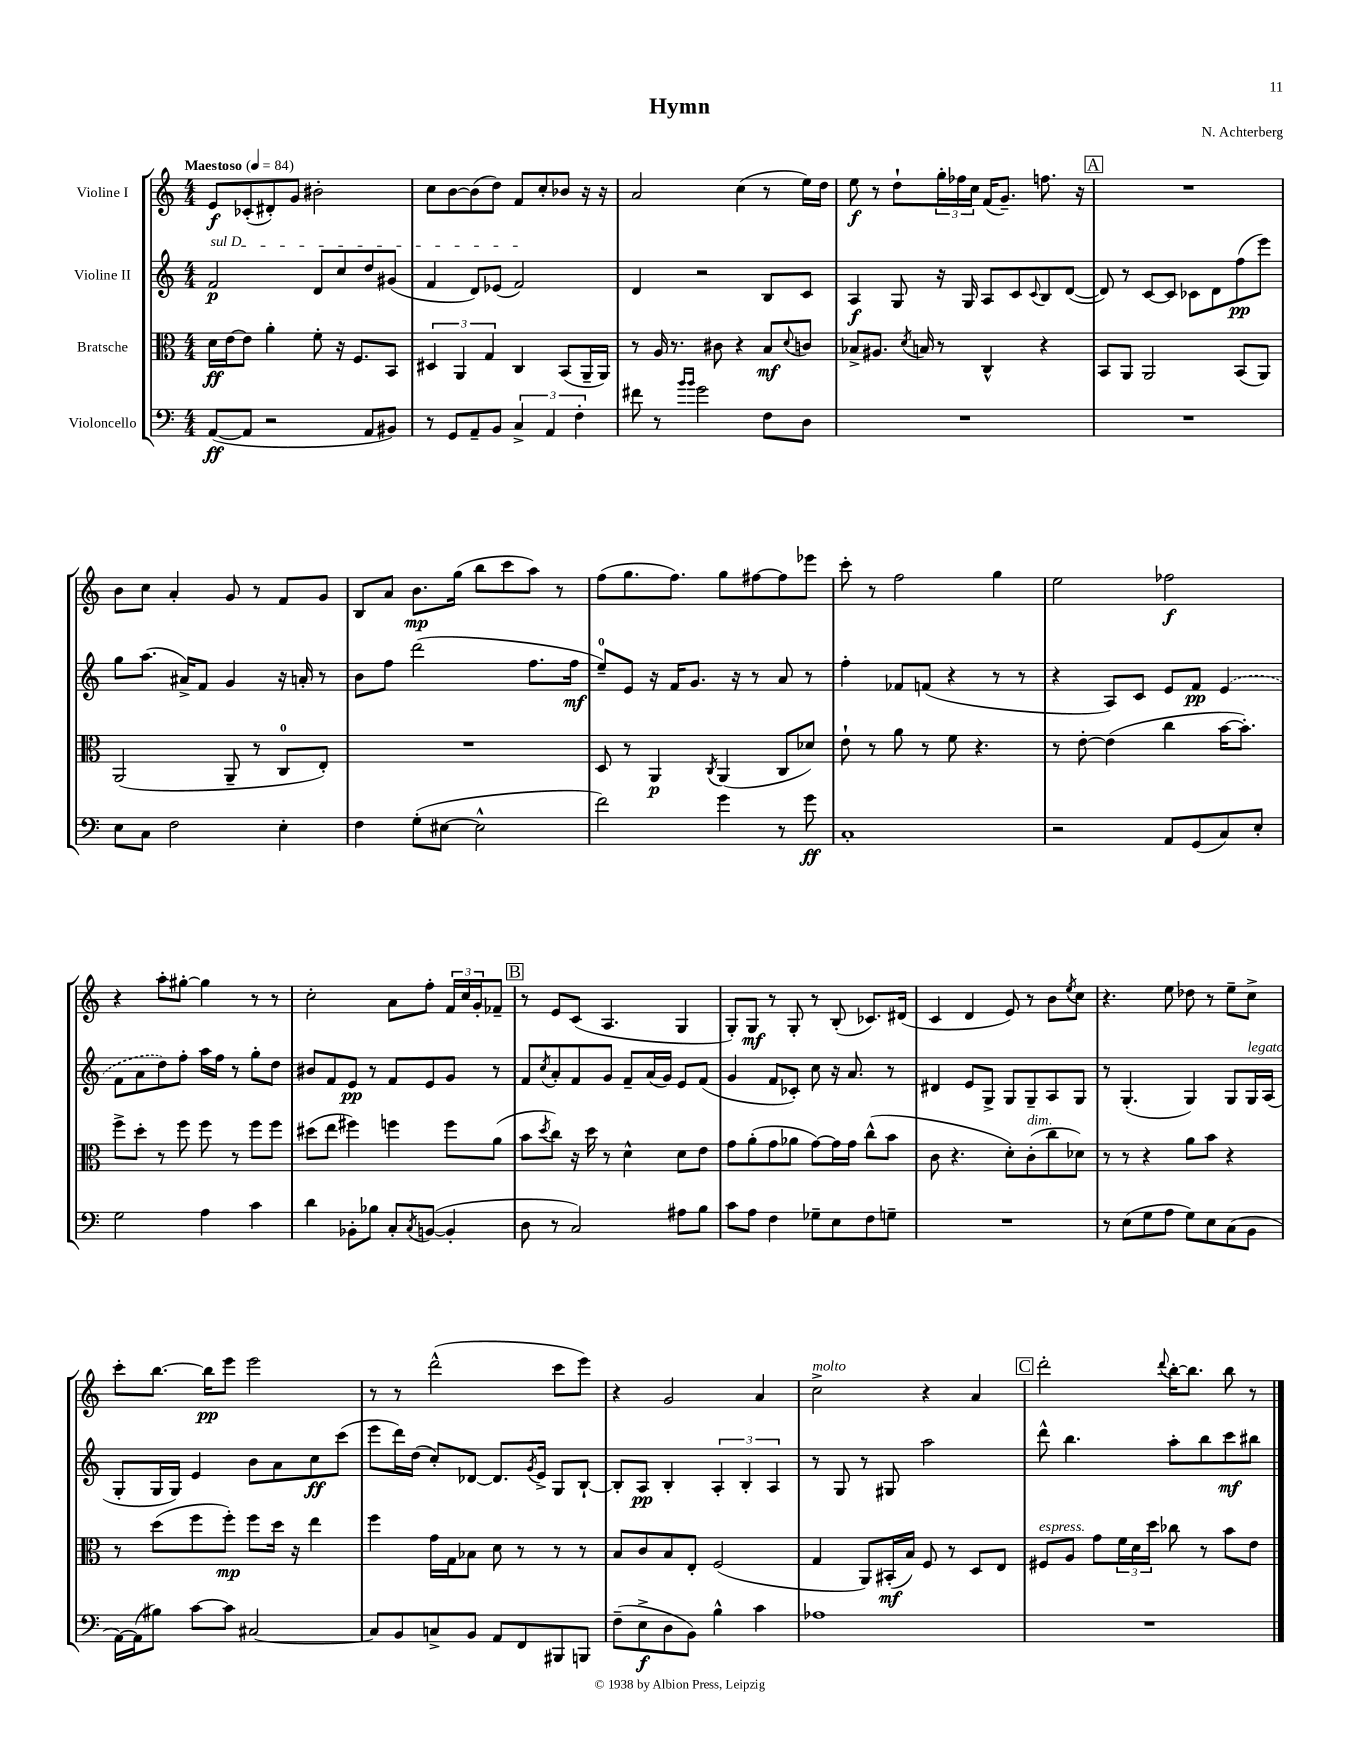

**kern	**dynam	**kern	**dynam	**kern	**dynam	**kern	**dynam
*part4	*part4	*part3	*part3	*part2	*part2	*part1	*part1
*staff4	*staff4	*staff3	*staff3	*staff2	*staff2	*staff1	*staff1
*I"Violoncello	*	*I"Bratsche	*	*I"Violine II	*	*I"Violine I	*
*clefF4	*	*clefC3	*	*clefG2	*	*clefG2	*
*k[]	*	*k[]	*	*k[]	*	*k[]	*
*M4/4	*	*M4/4	*	*M4/4	*	*M4/4	*
*MM84	*	*MM84	*	*MM84	*	*MM84	*
=1	=1	=1	=1	=1	=1	=1	=1
!	!	!	!	!	!	!LO:TX:a:B:t=Maestoso	!
!	!	!	!	!LO:TX:a:i:t=sul D	!	!	!
([8AA/L	ff	16d\LL	ff	2f/	p	8e/L	f
.	.	[16e\J	.	.	.	.	.
8AA/J]	.	8e\J]	.	.	.	(8c-X'/	.
2r	.	4a'\	.	.	.	8d#X'/)	.
.	.	.	.	.	.	8g/J	.
.	.	8f'\	.	8d/L	.	2b#X'\	.
.	.	16r	.	8cc/	.	.	.
.	.	8.F/L	.	.	.	.	.
8AA/L	.	.	.	8dd/	.	.	.
8BB#X/J)	.	8BB/J	.	(8g#X/J	.	.	.
=2	=2	=2	=2	=2	=2	=2	=2
8r	.	6D#X/	.	4f/	.	8cc\L	.
8GG/L	.	.	.	.	.	[8b\	.
.	.	6AA/	.	.	.	.	.
8AA~/	.	.	.	8d/L)	.	(8b\]	.
.	.	6G/	.	.	.	.	.
8BB/J	.	.	.	(8e-X/J	.	8dd\J)	.
6C^/	.	4C/	.	2f/)	.	8f/L	.
.	.	.	.	.	.	8cc'/	.
6AA/	.	.	.	.	.	.	.
.	.	(8BB/L	.	.	.	8b-X/J	.
6F'\	.	.	.	.	.	.	.
.	.	16AA~/L	.	.	.	16r	.
.	.	16AA/JJ)	.	.	.	16r	.
=3	=3	=3	=3	=3	=3	=3	=3
8f#X\	.	8r	.	4d/	.	2a/	.
8r	.	16A/	.	.	.	.	.
.	.	8.r	.	.	.	.	.
16qqb/LL	.	.	.	.	.	.	.
16qqb/JJ	.	.	.	.	.	.	.
2g\	.	.	.	2r	.	.	.
.	.	8c#X\	.	.	.	.	.
.	.	4r	.	.	.	(4cc\	.
8F\L	.	8B/L	mf	8B/L	.	8r	.
.	.	8qqd/	.	.	.	.	.
8D\J	.	8cn/J	.	8c/J	.	16ee\LL)	.
.	.	.	.	.	.	16dd\JJ	.
=4	=4	=4	=4	=4	=4	=4	=4
1r	.	8B-X^/L	.	4A/	f	8ee\	f
.	.	8.A#X/J	.	.	.	8r	.
.	.	.	.	8G/	.	8dd`\L	.
.	.	8qd/	.	.	.	.	.
.	.	16Bn/	.	.	.	.	.
.	.	8r	.	16r	.	24gg'\L	.
.	.	.	.	.	.	24ff-X\	.
.	.	.	.	16G/	.	.	.
.	.	.	.	.	.	24cc\JJ	.
.	.	4C^^/	.	8A/L	.	(16f/KL	.
.	.	.	.	.	.	8.g~/J)	.
.	.	.	.	8c/	.	.	.
.	.	.	.	8qqc/	.	.	.
.	.	4r	.	8B/	.	8.ffn\	.
.	.	.	.	([8d/J	.	.	.
.	.	.	.	.	.	16r	.
!!LO:REH:place=s1:t=A
=5	=5	=5	=5	=5	=5	=5	=5
1r	.	8BB/L	.	8d/])	.	1r	.
.	.	8AA/J	.	8r	.	.	.
.	.	2AA/	.	[8c/L	.	.	.
.	.	.	.	8c/J]	.	.	.
.	.	.	.	8c-X\L	.	.	.
.	.	.	.	8d\	.	.	.
.	.	(8BB/L	.	(8ff\	pp	.	.
.	.	8AA/J)	.	8eee\J)	.	.	.
!!LO:LB:g=z
=6	=6	=6	=6	=6	=6	=6	=6
8E\L	.	(2AA/	.	8gg\L	.	8b\L	.
8C\J	.	.	.	(8.aa\J	.	8cc\J	.
2F\	.	.	.	.	.	4a'/	.
.	.	.	.	16a#X^/KL)	.	.	.
.	.	.	.	8f/J	.	.	.
.	.	8AA~/	.	4g/	.	8g/	.
.	.	8r	.	.	.	8r	.
4E'\	.	8C/L	.	16r	.	8f/L	.
.	.	.	.	16an'/	.	.	.
.	.	8E'/J)	.	8r	.	8g/J	.
=7	=7	=7	=7	=7	=7	=7	=7
4F\	.	1r	.	8b\L	.	8B/L	.
.	.	.	.	8ff\J	.	8a/J	.
(8G'\L	.	.	.	(2ddd\	.	8.b\L	mp
[8E#X\J	.	.	.	.	.	.	.
.	.	.	.	.	.	(16gg\Jk	.
2E#^^\]	.	.	.	.	.	8bb\L	.
.	.	.	.	.	.	8ccc\	.
.	.	.	.	8.ff\L	.	8aa\J)	.
.	.	.	.	.	.	8r	.
.	.	.	.	16ff\Jk	mf	.	.
=8	=8	=8	=8	=8	=8	=8	=8
2f\)	.	8D/	.	8ee~/L)	.	(8ff\L	.
.	.	8r	.	8e/J	.	8.gg\	.
.	.	4AA/	p	16r	.	.	.
.	.	.	.	16f/KL	.	8.ff\J)	.
.	.	.	.	8.g/J	.	.	.
.	.	8qC/	.	.	.	.	.
4g\	.	(4AA/	.	.	.	8gg\L	.
.	.	.	.	16r	.	.	.
.	.	.	.	8r	.	[8ff#X\	.
8r	.	8C/L	.	8a/	.	8ff#\]	.
8g\	ff	8d-X/J)	.	8r	.	8eee-X\J	.
=9	=9	=9	=9	=9	=9	=9	=9
1C'	.	8e`\	.	4ff'\	.	8ccc'\	.
.	.	8r	.	.	.	8r	.
.	.	8a\	.	8f-X/L	.	2ff\	.
.	.	8r	.	(8fn/J	.	.	.
.	.	8f\	.	4r	.	.	.
.	.	4.r	.	.	.	.	.
.	.	.	.	8r	.	4gg\	.
.	.	.	.	8r	.	.	.
=10	=10	=10	=10	=10	=10	=10	=10
2r	.	8r	.	4r	.	2ee\	.
.	.	[8e'\	.	.	.	.	.
.	.	(4e\]	.	8A/L)	.	.	.
.	.	.	.	8c/J	.	.	.
8AA/L	.	4cc\	.	8e/L	.	2ff-X\	f
(8GG/	.	.	.	8f/J	pp	.	.
8C/)	.	[16b\KL	.	(4e/	.	.	.
.	.	8.b'\J])	.	.	.	.	.
8E'/J	.	.	.	.	.	.	.
!!LO:LB:g=z
=11	=11	=11	=11	=11	=11	=11	=11
2G\	.	8ff^\L	.	8f\L	.	4r	.
.	.	8dd'\J	.	8a\	.	.	.
.	.	8r	.	8dd\)	.	8aa'\L	.
.	.	8ff\	.	8ff'\J	.	[8gg#X'\J	.
4A\	.	8ff\	.	16aa\LL	.	4gg#\]	.
.	.	.	.	16ff\JJ	.	.	.
.	.	8r	.	8r	.	.	.
4c\	.	8ff\L	.	8gg'\L	.	8r	.
.	.	8ff\J	.	8dd\J	.	8r	.
=12	=12	=12	=12	=12	=12	=12	=12
4d\	.	(8dd#X\L	.	8b#X/L	.	2cc'\	.
.	.	8ee\J	.	8f/	.	.	.
8BB-X'\L	.	4ff#X\)	.	8e/J	pp	.	.
8B-X\J	.	.	.	8r	.	.	.
8C'/L	.	4ffn\	.	8f/L	.	8a\L	.
8qC/	.	.	.	.	.	.	.
([8BBn/J	.	.	.	8e/	.	8ff'\J	.
4BB'/]	.	8ff\L	.	8g/J	.	24f/LL	.
.	.	.	.	.	.	24cc/	.
.	.	.	.	.	.	24g'/J	.
.	.	(8a\J	.	8r	.	8f-X~/J	.
!!LO:REH:place=s1:t=B
=13	=13	=13	=13	=13	=13	=13	=13
8D\	.	8b\L	.	8f/L	.	8r	.
.	.	8qdd/	.	8qcc/	.	.	.
8r	.	8cc\J)	.	8a'/	.	8e/L	.
2C/)	.	16r	.	8f/	.	(8c/J	.
.	.	16dd\	.	.	.	.	.
.	.	8r	.	8g/J	.	4.A/	.
.	.	4d^^\	.	8f~/L	.	.	.
.	.	.	.	(16a/L	.	.	.
.	.	.	.	16g/JJ)	.	.	.
8A#X\L	.	8d\L	.	8e/L	.	4G/	.
8B\J	.	8e\J	.	(8f/J	.	.	.
=14	=14	=14	=14	=14	=14	=14	=14
8c\L	.	8g\L	.	4g/	.	8G'/L)	.
8A\J	.	(8a'\	.	.	.	8G/J	mf
4F\	.	8g\	.	8f/L	.	8r	.
.	.	8a-X\J	.	8c-X'/J)	.	8G'/	.
8G-X~\L	.	[8g\L)	.	8cc\	.	8r	.
8E\	.	16g\L]	.	16r	.	(8B'/	.
.	.	16g\JJ	.	8.a/	.	.	.
8F\	.	(8cc^^\L	.	.	.	8.c-X/L)	.
8Gn~\J	.	8b\J	.	8r	.	.	.
.	.	.	.	.	.	(16d#X/Jk	.
=15	=15	=15	=15	=15	=15	=15	=15
1r	.	8c\	.	4d#X/	.	4c/	.
.	.	4.r	.	.	.	.	.
.	.	.	.	8e/L	.	4d/	.
.	.	.	.	8G^/J	.	.	.
.	.	8d'\L)	.	8G/L	.	8e/)	.
!	!	!LO:TX:a:i:t=dim.	!	!	!	!	!
.	.	(8c'\	.	8G~/	.	8r	.
.	.	8cc\	.	8A/	.	8b\L	.
.	.	.	.	.	.	8qee/	.
.	.	8d-X\J)	.	8G/J	.	8cc\J	.
=16	=16	=16	=16	=16	=16	=16	=16
8r	.	8r	.	8r	.	4.r	.
(8E\L	.	8r	.	(4.G'/	.	.	.
8G\	.	4r	.	.	.	.	.
8A\J	.	.	.	.	.	8ee\	.
8G\L)	.	8a\L	.	4G/)	.	8dd-X\	.
8E\	.	8b\J	.	.	.	8r	.
(8C\	.	4r	.	8G/L	.	8ee~\L	.
!	!	!	!	!LO:TX:a:i:t=legato	!	!	!
8BB\J	.	.	.	16G/L	.	8cc^\J	.
.	.	.	.	(16A/JJ	.	.	.
!!LO:LB:g=z
=17	=17	=17	=17	=17	=17	=17	=17
[16AA\LL)	.	8r	.	8G'/L	.	8ccc'\L	.
(16AA\J]	.	.	.	.	.	.	.
8B#X\J)	.	(8dd\L	.	16G/L	.	[8.bb\J	.
.	.	.	.	16G/JJ)	.	.	.
[8c\L	.	8ff\	.	4e/	.	.	.
.	.	.	.	.	.	16bb\KL]	pp
8c\J]	.	8ff'\J)	mp	.	.	8eee\J	.
[2C#X/	.	8ff\L	.	8b\L	.	2eee\	.
.	.	16dd\Jk	.	8a\	.	.	.
.	.	16r	.	.	.	.	.
.	.	4ee\	.	8cc\	ff	.	.
.	.	.	.	(8ccc\J	.	.	.
=18	=18	=18	=18	=18	=18	=18	=18
8C#/L]	.	4ff\	.	8eee\L	.	8r	.
8BB/	.	.	.	16ddd\L)	.	8r	.
.	.	.	.	(16dd\JJ	.	.	.
8Cn^/	.	16g\LL	.	8cc'/L)	.	(2ddd^^\	.
.	.	16G\J	.	.	.	.	.
8BB/J	.	8B-X\J	.	[8d-X/J	.	.	.
8AA/L	.	8d\	.	8.d-/L]	.	.	.
8FF/	.	8r	.	.	.	.	.
.	.	.	.	8qg/	.	.	.
.	.	.	.	16e^/Jk	.	.	.
8BBB#X/	.	8r	.	8G/L	.	8ccc\L	.
8BBBn/J	.	8r	.	[8B`/J	.	8eee\J)	.
=19	=19	=19	=19	=19	=19	=19	=19
(8F~\L	.	8B/L	.	8B'/L]	.	4r	.
8E^\	f	8c/	.	8A/J	pp	.	.
8D\	.	8B/	.	4B'/	.	2g/	.
8BB\J)	.	8E'/J	.	.	.	.	.
4B^^\	.	(2F/	.	6A'/	.	.	.
.	.	.	.	6B'/	.	.	.
4c\	.	.	.	.	.	4a/	.
.	.	.	.	6A/	.	.	.
=20	=20	=20	=20	=20	=20	=20	=20
!	!	!	!	!	!	!LO:TX:a:i:t=molto	!
1A-X	.	4G/	.	8r	.	2cc^\	.
.	.	.	.	8G/	.	.	.
.	.	8AA/L)	.	8r	.	.	.
.	.	(16BB#X'/L	mf	8G#X/	.	.	.
.	.	16B/JJ)	.	.	.	.	.
.	.	8F/	.	2aa\	.	4r	.
.	.	8r	.	.	.	.	.
.	.	8D/L	.	.	.	4a/	.
.	.	8E/J	.	.	.	.	.
!!LO:REH:place=s1:t=C
=21	=21	=21	=21	=21	=21	=21	=21
!	!	!LO:TX:a:i:t=espress.	!	!	!	!	!
1r	.	8F#X/L	.	8ddd^^\	.	2ddd'\	.
.	.	8A/J	.	4.bb\	.	.	.
.	.	8g\L	.	.	.	.	.
.	.	24f\L	.	.	.	.	.
.	.	24d\	.	.	.	.	.
.	.	24dd\JJ	.	.	.	.	.
.	.	.	.	.	.	8qqddd/	.
.	.	8cc-X\	.	8aa'\L	.	[16bb'\KL	.
.	.	.	.	.	.	8.bb\J]	.
.	.	8r	.	8bb\	.	.	.
.	.	8b\L	.	8ccc\	mf	8bb\	.
.	.	8e\J	.	8bb#X\J	.	8r	.
==	==	==	==	==	==	==	==
*-	*-	*-	*-	*-	*-	*-	*-
